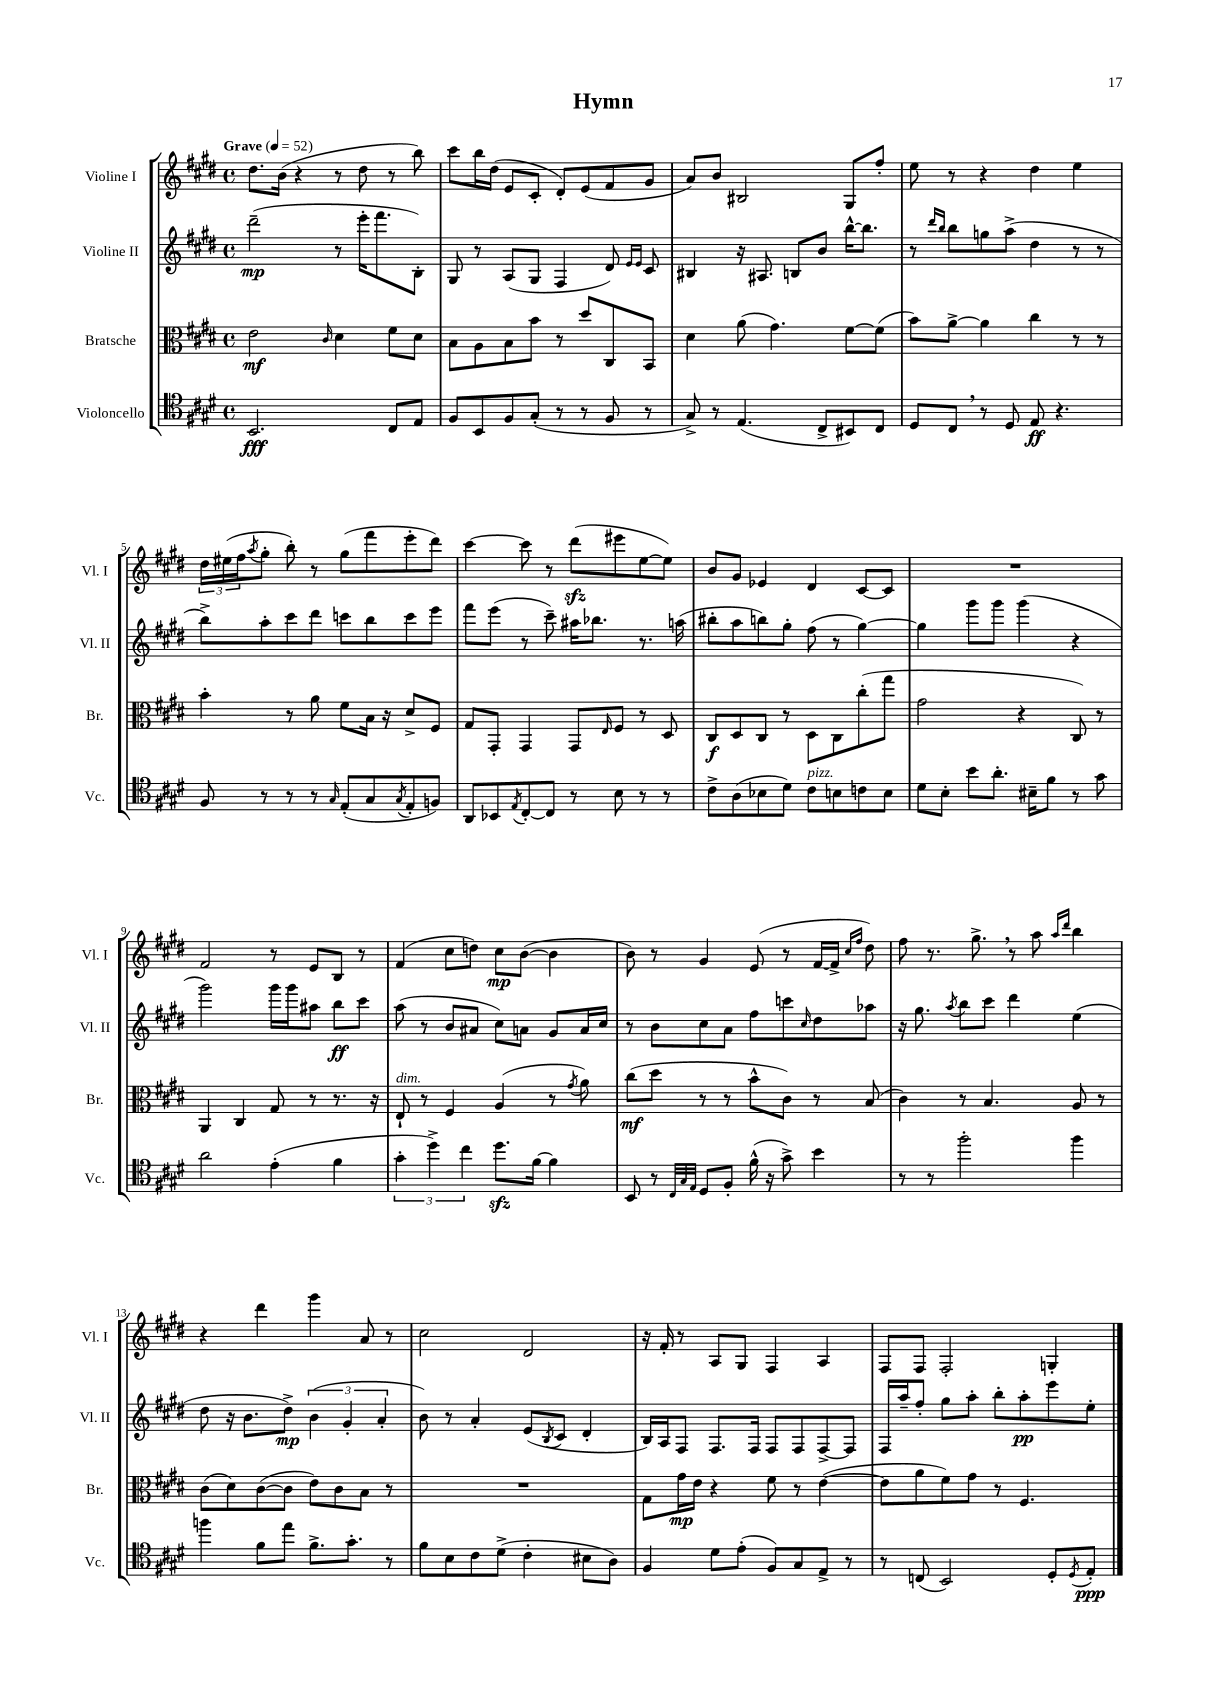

**kern	**kern	**kern	**kern
*staff4	*staff3	*staff2	*staff1
*clefC4	*clefC3	*clefG2	*clefG2
*k[f#c#g#d#]	*k[f#c#g#d#]	*k[f#c#g#d#]	*k[f#c#g#d#]
*M4/4	*M4/4	*M4/4	*M4/4
*met(c)	*met(c)	*met(c)	*met(c)
*MM52	*MM52	*MM52	*MM52
2.BB	2e	(2ddd#~	8.dd#
.	.	.	(16b
.	.	.	4r
.	16qqc#	.	.
.	4d#	8r	8r
.	.	16eee'	8dd#
.	.	8.fff#	.
8C#	8f#	.	8r
8E	8d#	8B')	8bb)
=	=	=	=
8F#	8B	8G#	8ccc#
8BB	8A	8r	16bb
.	.	.	(16dd#
8F#	8B	(8A	8e
(8G#'	8b	8G#	8c#'
8r	8r	4F#	8d#')
8r	8dd#	.	(8e
8F#	8C#	8d#)	8f#
.	.	16qqe	.
.	.	16qqe	.
8r	8BB	8c#	8g#
=	=	=	=
8G#^)	4d#	4B#	8a)
8r	.	.	8b
(4.E	(8a	16r	2B#
.	.	8.A#	.
.	4.g#)	.	.
.	.	8B	.
8C#^	.	8b	.
8BB#)	[8f#	[16bb^^	8G#
.	.	8.bb]	.
8C#	(8f#]	.	8ff#'
=	=	=	=
8D#	8b)	8r	8ee
.	.	16qqddd#	.
.	.	16qqbb	.
8C#	[8a^	8bb	8r
8r	4a]	8gg	4r
8D#	.	(8aa^	.
8E	4cc#	4dd#	4dd#
4.r	.	.	.
.	8r	8r	4ee
.	8r	8r	.
=	=	=	=
8F#	4b'	8bb^)	24dd#
.	.	.	(24ee#
.	.	.	24ff#
.	.	.	8qaa
8r	.	8aa'	8gg#'
8r	8r	8ccc#	8bb')
8r	8a	8ddd#	8r
16qqG#	.	.	.
(8E'	8f#	8ccc	(8gg#
8G#	16B	8bb	8fff#
.	16r	.	.
8qG#	.	.	.
8E'	8d#^	8ccc	8eee'
8F)	8F#	8eee	8ddd#)
=	=	=	=
8AA	8G#	8fff#	[4ccc#
8BB-	8GG#'	(8eee	.
8qE	.	.	.
[8C#'	4GG#	8r	8ccc#]
8C#]	.	8ccc#~)	8r
8r	8GG#	16aa#	(8ddd#
.	.	8.bb-	.
.	16qqE	.	.
8B	8F#	.	8eee#
8r	8r	8.r	[8ee
8r	8D#	.	8ee])
.	.	(16aa	.
=	=	=	=
8c#^	8C#	8bb#'	8b
(8A	8D#	8aa	8g#
8B-	8C#	8bb)	4e-
8d#)	8r	8gg#'	.
8c#	8D#	(8ff#	4d#
8B	8C#	8r	.
8c	(8cc#'	[4gg#)	[8c#
8B	8gg#	.	8c#]
=	=	=	=
8d#	2g#	4gg#]	1r
8B'	.	.	.
8b	.	8ggg#	.
8.a'	.	8ggg#	.
.	4r	(4ggg#	.
16B#~	.	.	.
8f#	.	.	.
8r	8C#)	4r	.
8g#	8r	.	.
=	=	=	=
2a	4AA	2ggg#)	2f#
.	4C#	.	.
(4e'	8G#	16ggg#	8r
.	.	16ggg#	.
.	8r	8aa#	8e
4f#	8.r	8bb	8B
.	.	8ccc#	8r
.	16r	.	.
=	=	=	=
6g#'	8E`	(8aa	(4f#
.	8r	8r	.
6dd#^)	.	.	.
.	4F#	8b	8cc#
6cc#	.	.	.
.	.	8a#	8dd)
8.dd#	(4A	8cc#)	8cc#
.	.	8a	([8b
[16f#	.	.	.
4f#]	8r	8g#	4b]
.	8qg#	.	.
.	8a)	16a	.
.	.	16cc#	.
=	=	=	=
8BB	(8cc#	8r	8b)
8r	8dd#	8b	8r
32qqC#	.	.	.
32qqG#	.	.	.
32qqE	.	.	.
8D#	8r	8cc#	4g#
8F#'	8r	8a	.
(16f#^^	8b^^	8ff#	(8e
16r	.	.	.
8g#^)	8c#)	8ccc	8r
.	.	16qqcc#	.
4b	8r	8dd#	[16f#
.	.	.	16f#^]
.	.	.	16qqcc#
.	.	.	16qqff#
.	(8B	8aa-	8dd#)
=	=	=	=
8r	4c#)	16r	8ff#
.	.	8.gg#	.
8r	.	.	8.r
.	.	8qaa	.
2ff#'	8r	8bb	.
.	.	.	8.gg#^
.	4.B	8ccc#	.
.	.	4ddd#	8r
.	.	.	8aa
.	.	.	16qqaa
.	.	.	16qqddd#
4ff#	8A	(4ee	4bb
.	8r	.	.
=	=	=	=
4ff	(8c#	8dd#	4r
.	8d#)	16r	.
.	.	8.b	.
8f#	([8c#	.	4ddd#
8ee	8c#]	8dd#^)	.
8.f#^	8e)	(6b	4ggg#
.	8c#	.	.
.	.	6g#'	.
8.g#'	.	.	.
.	8B	.	8a
.	.	6a'	.
8r	8r	.	8r
=	=	=	=
8f#	1r	8b)	2cc#
8B	.	8r	.
8c#	.	4a'	.
(8d#^	.	.	.
4c#'	.	(8e	2d#
.	.	8qB	.
.	.	8c#	.
8B#	.	4d#'	.
8A)	.	.	.
=	=	=	=
4F#	8G#	16B)	16r
.	.	16A	16f#'
.	16g#	8F#	8r
.	16e	.	.
8d#	4r	8.F#	8A
(8e'	.	.	8G#
.	.	16F#	.
8F#)	8f#	8F#	4F#
8G#	8r	8F#	.
8E^	([4e	[8F#^	4A
8r	.	8F#]	.
=	=	=	=
8r	8e]	16F#	8F#
.	.	16aa~	.
(8C	8a	8ff#'	8F#
2BB)	8f#)	8gg#	2F#'
.	8g#	8aa'	.
.	8r	8bb'	.
.	4.F#	8aa'	.
8D#'	.	8eee	4G'
8qD#	.	.	.
8E'	.	8ee'	.
==	==	==	==
*-	*-	*-	*-
